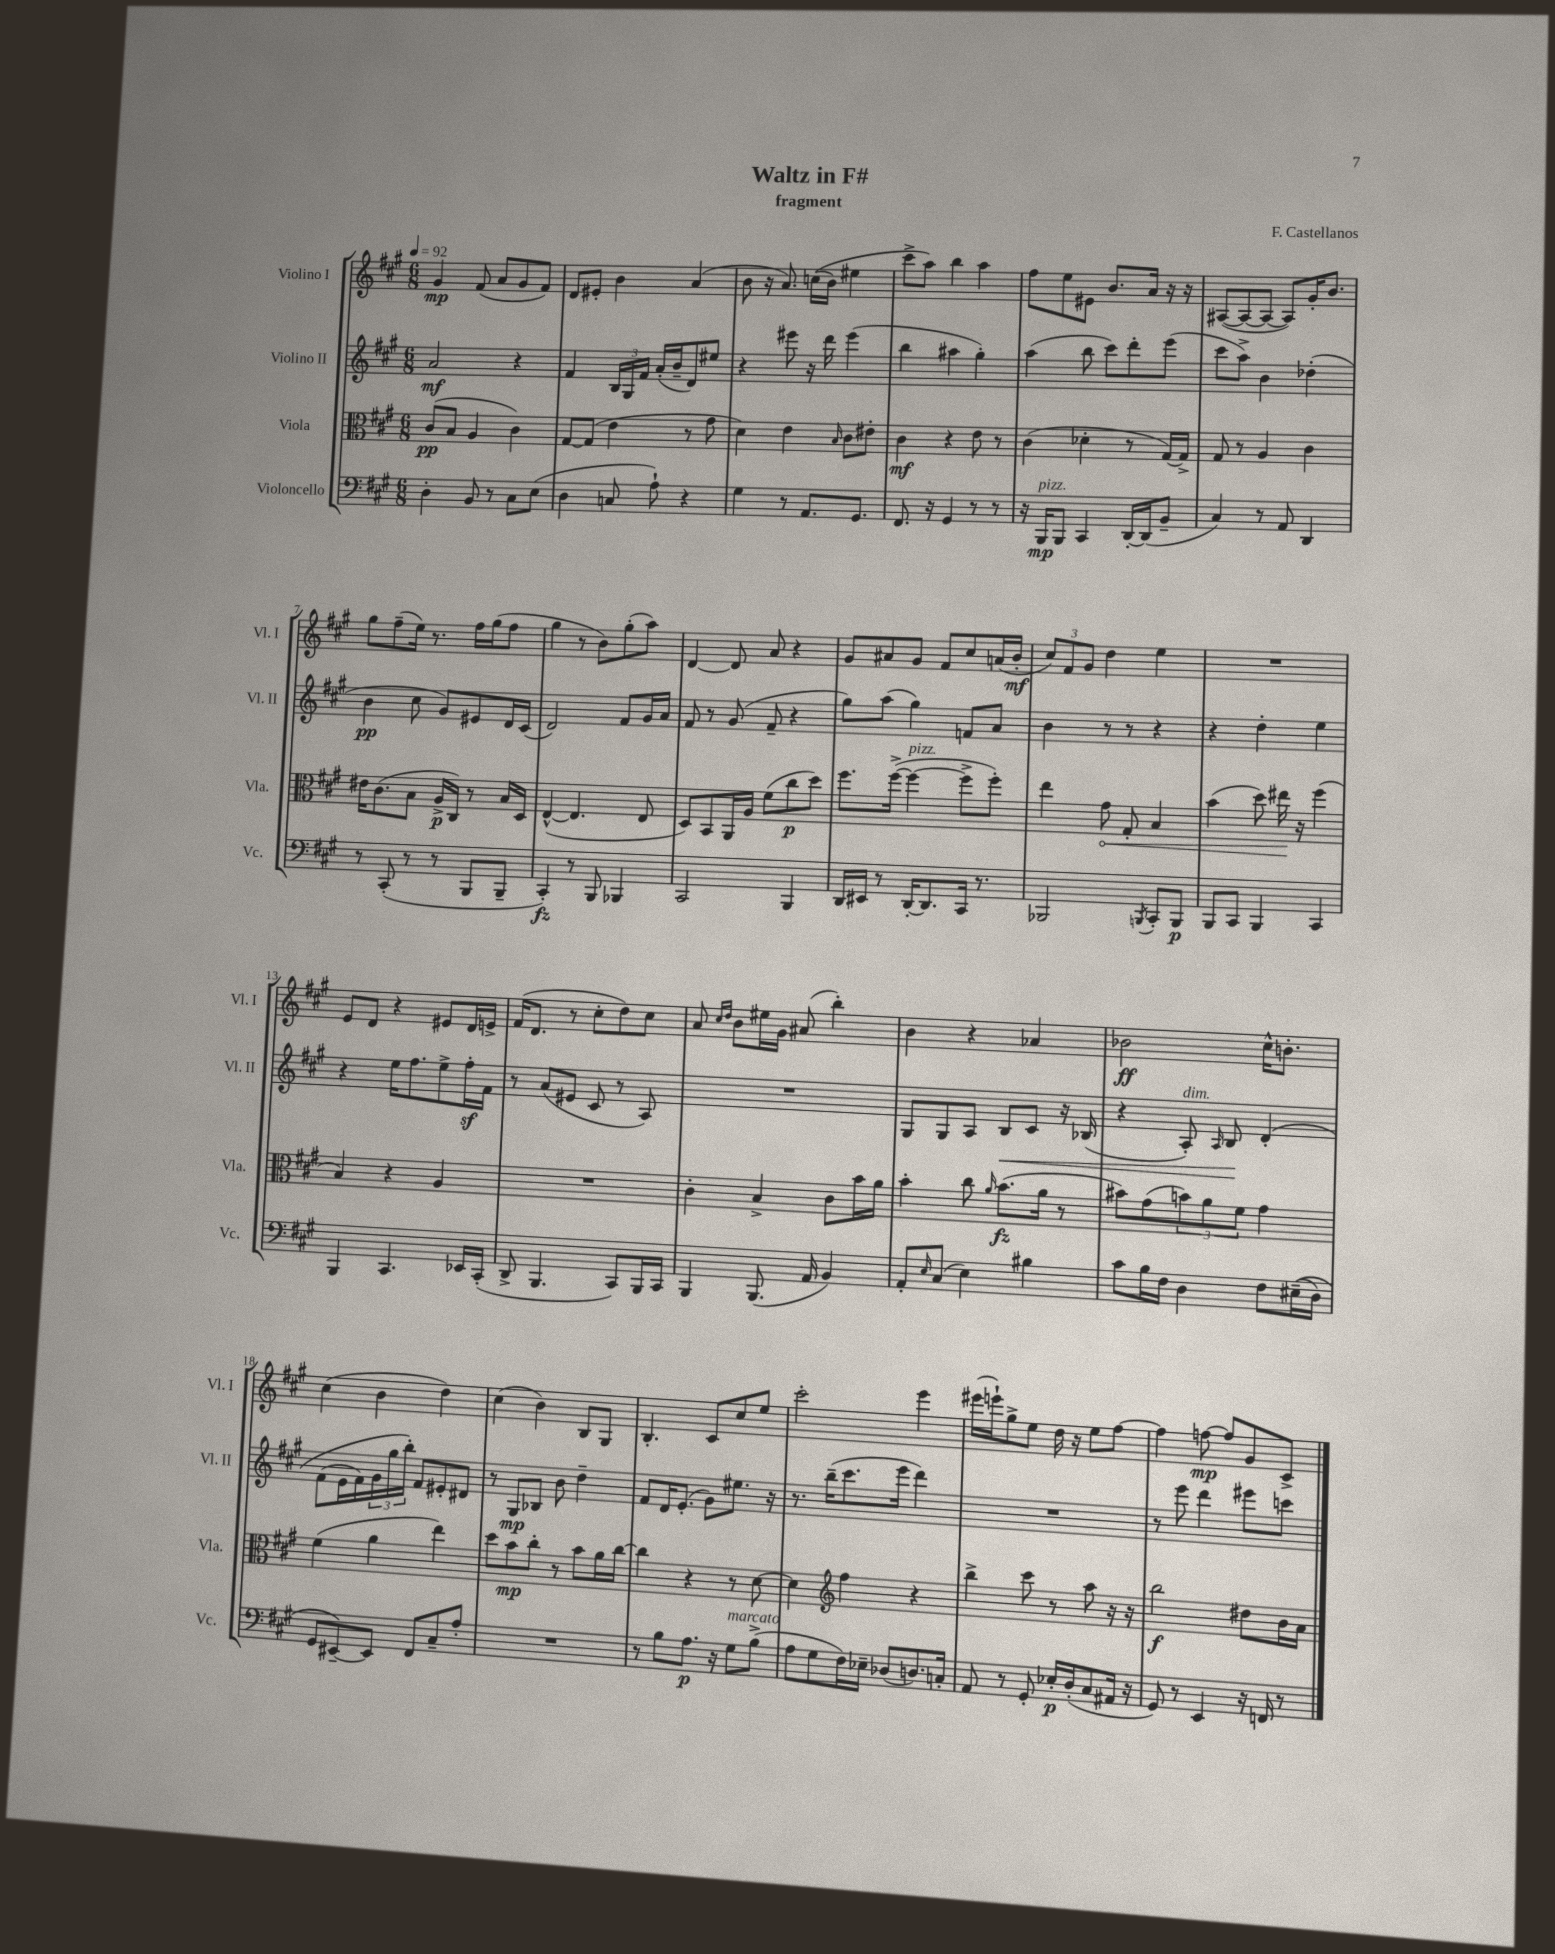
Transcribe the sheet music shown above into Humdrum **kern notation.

**kern	**kern	**kern	**kern
*staff4	*staff3	*staff2	*staff1
*clefF4	*clefC3	*clefG2	*clefG2
*k[f#c#g#]	*k[f#c#g#]	*k[f#c#g#]	*k[f#c#g#]
*M6/8	*M6/8	*M6/8	*M6/8
*MM92	*MM92	*MM92	*MM92
4D'	(8c#	2a	4g#
.	8B	.	.
8BB	4A	.	(8f#
8r	.	.	8a
8C#	4c#)	4r	8g#
(8E	.	.	8f#)
=	=	=	=
4D	[8G#	4f#	8d
.	(8G#]	.	8e#'
8C	4e	24B	4b
.	.	24G#	.
.	.	24f#	.
8A`)	.	(16a'	.
.	.	16b~	.
4r	8r	8d)	(4a
.	8g#	8ee#	.
=	=	=	=
4G#	4d)	4r	8b
.	.	.	16r
.	.	.	8.a)
8r	4e	8eee#	.
8.AA	.	16r	&((16cc
.	.	16ddd	16b)
.	16qqB	.	.
.	8c#	(4eee#	4ee#
8.GG#	.	.	.
.	8e#'	.	.
=	=	=	=
8.FF#	4c#	4bb	8ccc#^
.	.	.	8aa&)
16r	.	.	.
4GG#	4r	4aa#	4bb
8r	8e	4gg#')	4aa
8r	8r	.	.
=	=	=	=
16r	(4c#	(4aa	8ff#
16BBB	.	.	.
8BBB	.	.	8ee
4CC#	4d-'	8bb	8e#
.	.	8ccc#)	8.b
[16DD'	8r	8ddd'	.
(16DD]	.	.	16a
8BB~	[16G#)	(8eee	16r
.	16G#^]	.	16r
=	=	=	=
4C#)	8G#	8ccc#	([8A#
.	8r	8aa^)	8A#_
8r	4A	4b	8A#_
8AA	.	.	8A#])
4DD	4c#	(4dd-'	16g#'
.	.	.	8.b
=	=	=	=
8r	16e#	4b	8gg#
.	(8.c#	.	.
(8CC#'	.	.	(8ff#~
8r	8B	8cc#	16ee)
.	.	.	8.r
8r	16A^	8g#)	.
.	16C#)	.	.
8BBB	8r	8e#	16ff#
.	.	.	(16gg#
8BBB~	16B	16d	8ff#
.	16D	(16c#	.
=	=	=	=
4CC#')	([4E^^	2d)	4gg#
8r	4.E]	.	8r
8BBB	.	.	8b)
4BBB-	.	8f#	(8gg#'
.	8E	16g#	8aa)
.	.	16a	.
=	=	=	=
2CC#	8D)	8f#	[4d
.	8BB	8r	.
.	16AA	(8g#	8d]
.	16A	.	.
.	(8f#	8f#~	8a
4BBB	8cc#	4r	4r
.	8dd)	.	.
=	=	=	=
16DD	8.ff#	8gg#)	8g#
16EE#	.	.	.
8r	.	(8aa	8a#
.	([16ff#^	.	.
[16DD'	4ff#_	4gg#)	8g#
8.DD]	.	.	.
.	.	.	8f#
16CC#	8ff#^]	8f	8cc#
8.r	.	.	.
.	8ff#')	8a	(16a
.	.	.	16b'
=	=	=	=
2BBB-	4ee	4b	12cc#)
.	.	.	12f#
.	.	.	12g#
.	8g#	8r	4dd
.	8G#'	8r	.
8qBBB	.	.	.
8CC#'	4B	4r	4ee
8BBB	.	.	.
=	=	=	=
8BBB	(4b	4r	2.r
8CC#	.	.	.
4BBB	8dd)	4dd'	.
.	16ee#	.	.
.	16r	.	.
4CC#	(4ff#	4ee	.
=	=	=	=
4BBB	4B)	4r	8e
.	.	.	8d
4.CC#	4r	16ee	4r
.	.	8.ff#	.
.	4A	8ee^	8e#
16EE-	.	16ff#'	16d
(16CC#'	.	16f#	16e^
=	=	=	=
8DD^	2.r	8r	(16f#
.	.	.	8.d
4.BBB	.	(8a	.
.	.	8e#	8r
.	.	8c#	8cc#'
8CC#)	.	8r	8dd)
16BBB	.	8A)	8cc#
16CC#	.	.	.
=	=	=	=
4BBB	4c#'	2.r	8a
.	.	.	16qqcc#
.	.	.	16qqdd
.	.	.	8b
(8.BBB	4B^	.	16ee#
.	.	.	16g#
.	.	.	(8a#
16AA	.	.	.
4BB)	8c#	.	4bb')
.	16b	.	.
.	16a	.	.
=	=	=	=
8AA'	4b'	8G#	4b
16qqE	.	.	.
(8C#	.	8G#	.
4E)	8cc#	8A	4r
.	16qqa	.	.
.	(8.b	8B	.
4B#	.	8c#	4a-
.	16a	.	.
.	8r	16r	.
.	.	(16B-	.
=	=	=	=
8c#	8b#)	4r	2b-
16B	(8g#	.	.
16F#	.	.	.
4D	12b)	8A')	.
.	12a	.	.
.	.	16qqA	.
.	.	8B	.
.	12f#	.	.
8F#	4g#	&(4d'	16cc#^^
.	.	.	8.b'
&((16E#~	.	.	.
16D)	.	.	.
=	=	=	=
8GG#	(4f#	(8f#	(4cc#
[8EE#~&)	.	16e	.
.	.	16f#)	.
8EE#]	4a	24g#	4b
.	.	24gg#	.
.	.	24bb'&)	.
8FF#	.	8f#	.
8C#~	4ee)	8e#'	4dd)
8A'	.	8d#	.
=	=	=	=
2.r	8dd	8r	(4cc#
.	8b	8G#	.
.	8cc#'	8B-	4b)
.	8r	8b	.
.	8b	4dd~	8B
.	16a	.	8G#
.	[16cc#	.	.
=	=	=	=
8r	4cc#]	8f#	4.B'
8B	.	16d	.
.	.	(8.e'	.
8.A	4r	.	.
.	.	8g#)	8c#
16r	.	.	.
8G#	8r	8.ee#	8cc#
(8B^	[8d	.	8ee
.	.	16r	.
=	=	=	=
8A	4d]	8.r	2ccc#'
8G#	.	.	.
.	.	(16bb~	.
*	*clefG2	*	*
16F#)	4ff#	8.ccc#	.
16E-~	.	.	.
(8D-	.	.	.
.	.	16eee	.
8.D)	4r	4ddd)	4eee
16C'	.	.	.
=	=	=	=
8AA	4bb^	2.r	(16eee#
.	.	.	16eee`)
8r	.	.	8gg#^
8GG#'	8ccc#	.	8ee
16E-'	8r	.	16dd
(16D'	.	.	16r
8C#	8aa	.	8ee
16AA#	16r	.	[8ff#
16r	16r	.	.
=	=	=	=
8GG#)	2bb	8r	4ff#]
8r	.	8eee	.
4EE	.	4ddd	[8ff
.	.	.	8ff]
16r	8dd#	8eee#	8g#
16FF	.	.	.
8r	16b	8ccc	8c#^
.	16a	.	.
==	==	==	==
*-	*-	*-	*-
